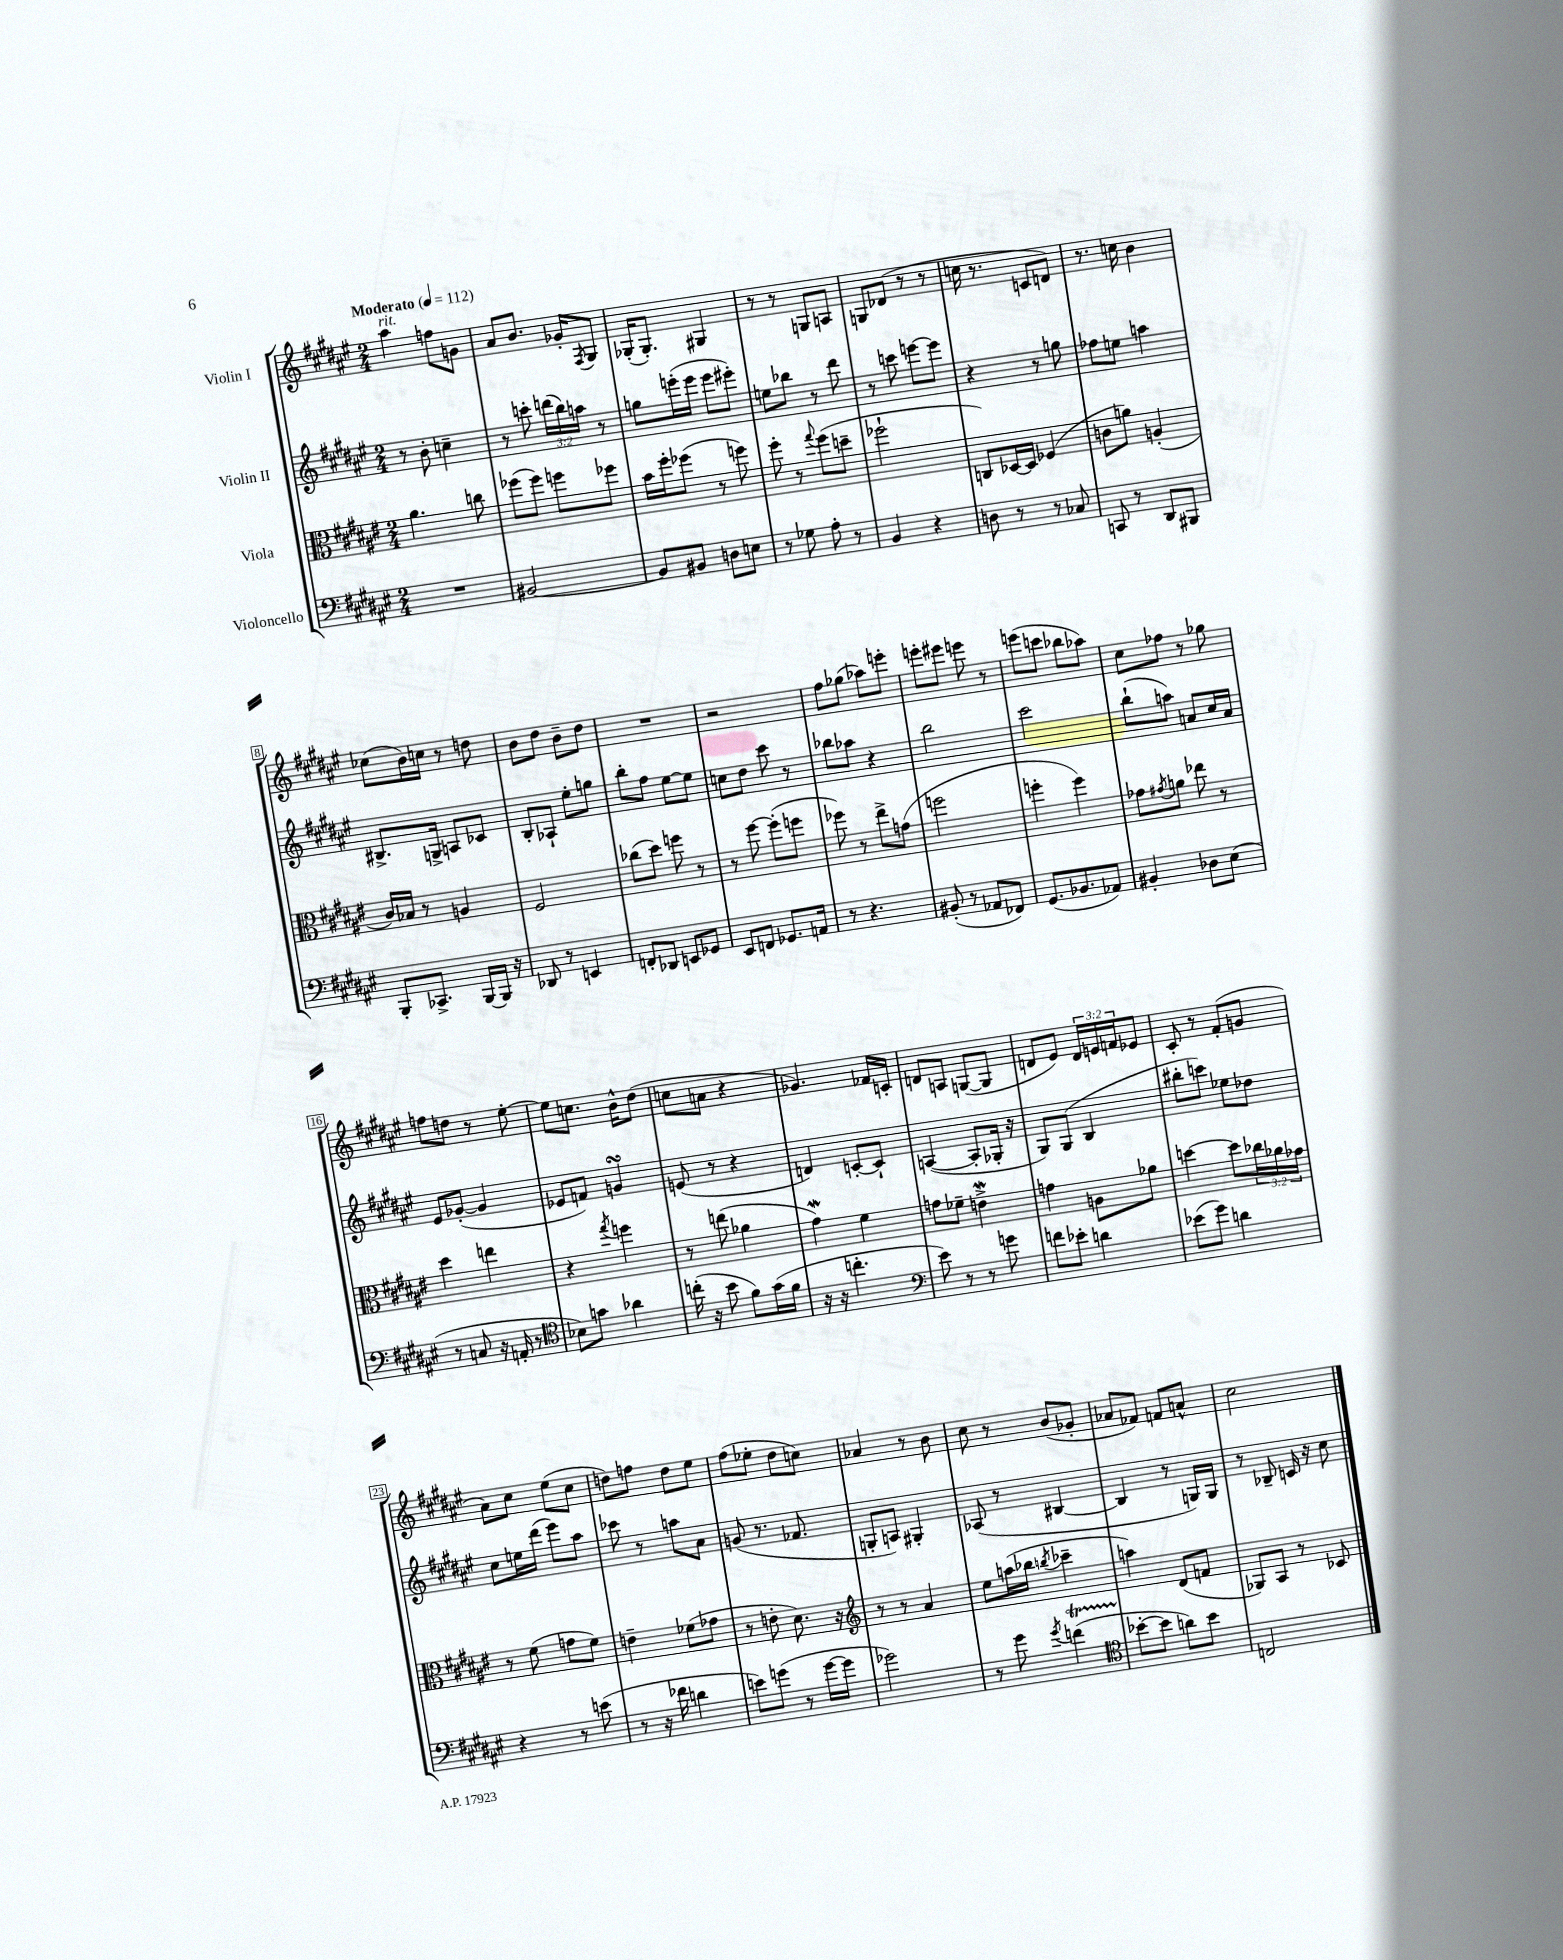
<<
\new StaffGroup <<
\new Staff = "s0" \with { instrumentName = "Violin I" } {
    \clef treble \key fis \major \numericTimeSignature \time 2/4 \override Staff.TupletNumber.text = #tuplet-number::calc-fraction-text \tempo "Moderato" 4 = 112
    ais''4^\markup { \italic "rit." } f''8 g'8 |
    ais'8 b'8. ges'16-. \acciaccatura { fis8 } gis8 |
    ges16-.( ges8.-.) gis4 |
    r8 r8 g8 a8 |
    g8 des'8( r8 r8 |
    c''16 r8. c'8 d'8) |
    r8. c''16 b'4 |
    ces''8( b'16) c''16 r8 d''8 |
    b'8 dis''8 b'8-- dis''8 |
    R2 |
    r2 |
    fis''8 ges''8( aes''8) e'''8-. |
    e'''8-. eis'''8 e'''8 r8 |
    e'''8( c'''8 bes''8 aes''8) |
    cis''8 fes''8 r8 ges''8 |
    f''8 d''8 r8 eis''8~-. |
    eis''8 c''8. b'16-^ dis''8( |
    c''8 a'8 r4 |
    ges'4.) fes'16 c'16-. |
    d'8 a8 g8~( g8 |
    d'8 eis'8) \tuplet 3/2 { d'16 e'16 f'16 } ees'8 |
    cis'8-. r8 fis'8-.( g'8 |
    ais'8) cis''8 eis''8( cis''8 |
    d''8) f''8 d''8 eis''8 |
    fis''8( ees''8-. dis''8 c''8) |
    aes'4 r8 b'8 |
    cis''8 r8 b'8( ges'8-. |
    aes'8 fes'8) f'8 a'8-^ |
    cis''2 \bar "|." |
}
\new Staff = "s1" \with { instrumentName = "Violin II" } {
    \clef treble \key fis \major \numericTimeSignature \time 2/4 \override Staff.TupletNumber.text = #tuplet-number::calc-fraction-text
    r8 b'8-. c''4-- |
    r8 c'''8-. \tuplet 3/2 { d'''16( b''16) a''16 } r8 |
    g''8 e'''16-.( e'''16 e'''8 eis'''8-.) |
    e''8 bes''8 r8 dis'''8 |
    r8 c'''8 e'''8~ e'''8 |
    r4 r8 g''8 |
    fes''8 e''8 a''4 |
    bis8.-> g16-> a8 ces'8 |
    b8-. aes8-! eis''8-. g''8 |
    b''8-. fis''8 eis''8~ eis''8 |
    c''8 dis''8 cis'''8 r8 |
    bes''8 aes''8 r4 |
    b''2 |
    cis'''2 |
    b''8-!( a''8) a'8 cis''16 a'16 |
    eis'8 ges'8~-.( ges'4 |
    ees'8 f'8) g'4\turn |
    e'8( r8 r4 |
    d'4) c'8~-. c'8-! |
    a4~( a8-. ges16-. r16 |
    gis8) gis8( b4 |
    bis''8-. c'''8) ees''8 des''8 |
    cis''8 e''16 dis'''16( eis'''8) ais''8 |
    ces'''8 r8 a''8 ais'8 |
    g'8( r8. fes'8. |
    g8-. a8) gis4-. |
    aes8( r8 bis4~ |
    bis4 r8 g16) g16 |
    r8 bes8-- c'16 r16 cis''8 \bar "|." |
}
\new Staff = "s2" \with { instrumentName = "Viola" } {
    \clef alto \key fis \major \numericTimeSignature \time 2/4 \override Staff.TupletNumber.text = #tuplet-number::calc-fraction-text
    ais'4. c''8 |
    fes''8( fes''8) f''8 fes''8 |
    b'16 fis''16-. fes''8( r8 f''8) |
    fis''8-. r8 \appoggiatura { gis''8 } fis''8( d''8-- |
    fes''2-! |
    c8) des16~ des16 fes4( |
    c'8 a'8) a4-.( |
    cis'16) bes16 r8 a4 |
    fis2 |
    ces''8( dis''8) f''8 r8 |
    r8 fis''8~ fis''8-.( f''8 |
    fes''8) r8 eis''8-> g'8( |
    f''2 |
    f''4-. f''4) |
    ges'8 \acciaccatura { gis'8 } a'8 ees''8 r8 |
    dis''4 e''4 |
    r4 \acciaccatura { gis''8 } f''4 |
    r8 e''8( aes'4 |
    gis'4\mordent) fis'4 |
    g'8 fes'8-- e'4->\mordent |
    g'4 a8 aes'8 |
    d''4~ d''8 \tuplet 3/2 { ces''16 aes'16 ges'16 } |
    r8 fis'8( g'8 fis'8) |
    e'4-- fes'8( ges'8 |
    r8 e'8-. dis'8.) r16 |
    \clef treble r8 r8 ais'4 |
    eis''8 a''16( bes''16 \acciaccatura { b''8 } ces'''4-- |
    a''4) dis'8( f'8 |
    ges8) ais8 r8 ces'8 \bar "|." |
}
\new Staff = "s3" \with { instrumentName = "Violoncello" } {
    \clef bass \key fis \major \numericTimeSignature \time 2/4
    R2 |
    bis,2~ |
    bis,8 bis,8 d8 e8 |
    r8 ges8 ais8-. r8 |
    b,4 r4 |
    d8 r8 r8 ces8 |
    c,8 r8 dis,8 bis,,8 |
    b,,8-. ces,8.-> b,,16~ b,,16 r16 |
    des,8 r8 e,4 |
    f,8-. des,8 e,8 ges,8 |
    eis,8 f,8 ges,8. a,16 |
    r8 r4. |
    bis,8-.( r8 aes,8 fes,8) |
    gis,8.( bes,8. aes,8) |
    bis,4-. des8 eis8( |
    r8 c8 r16 a,16-. r8 |
    \clef tenor bes8) g'8 aes'4 |
    c''16-.( r16 b'8 fis'8) gis'16( fis'16 |
    r16 r16 c''4.-. |
    \clef bass eis'8) r8 r8 g'8 |
    f'8 ees'8-. d'4 |
    ees'8( gis'8) d'4 |
    r4 r8 e'8( |
    r8 r16 fes'16 d'4 |
    e'8) g'8( r8 g'16~ g'16 |
    ges'2) |
    r8 gis'8 \acciaccatura { gis'8 } f'4\startTrillSpan( |
    \clef tenor bes'8~-.\stopTrillSpan bes'8 a'8) bes'8 |
    c2 \bar "|." |
}
>>
>>
\layout { \context { \Score \override BarNumber.stencil = #(make-stencil-boxer 0.1 0.3 ly:text-interface::print) } }
